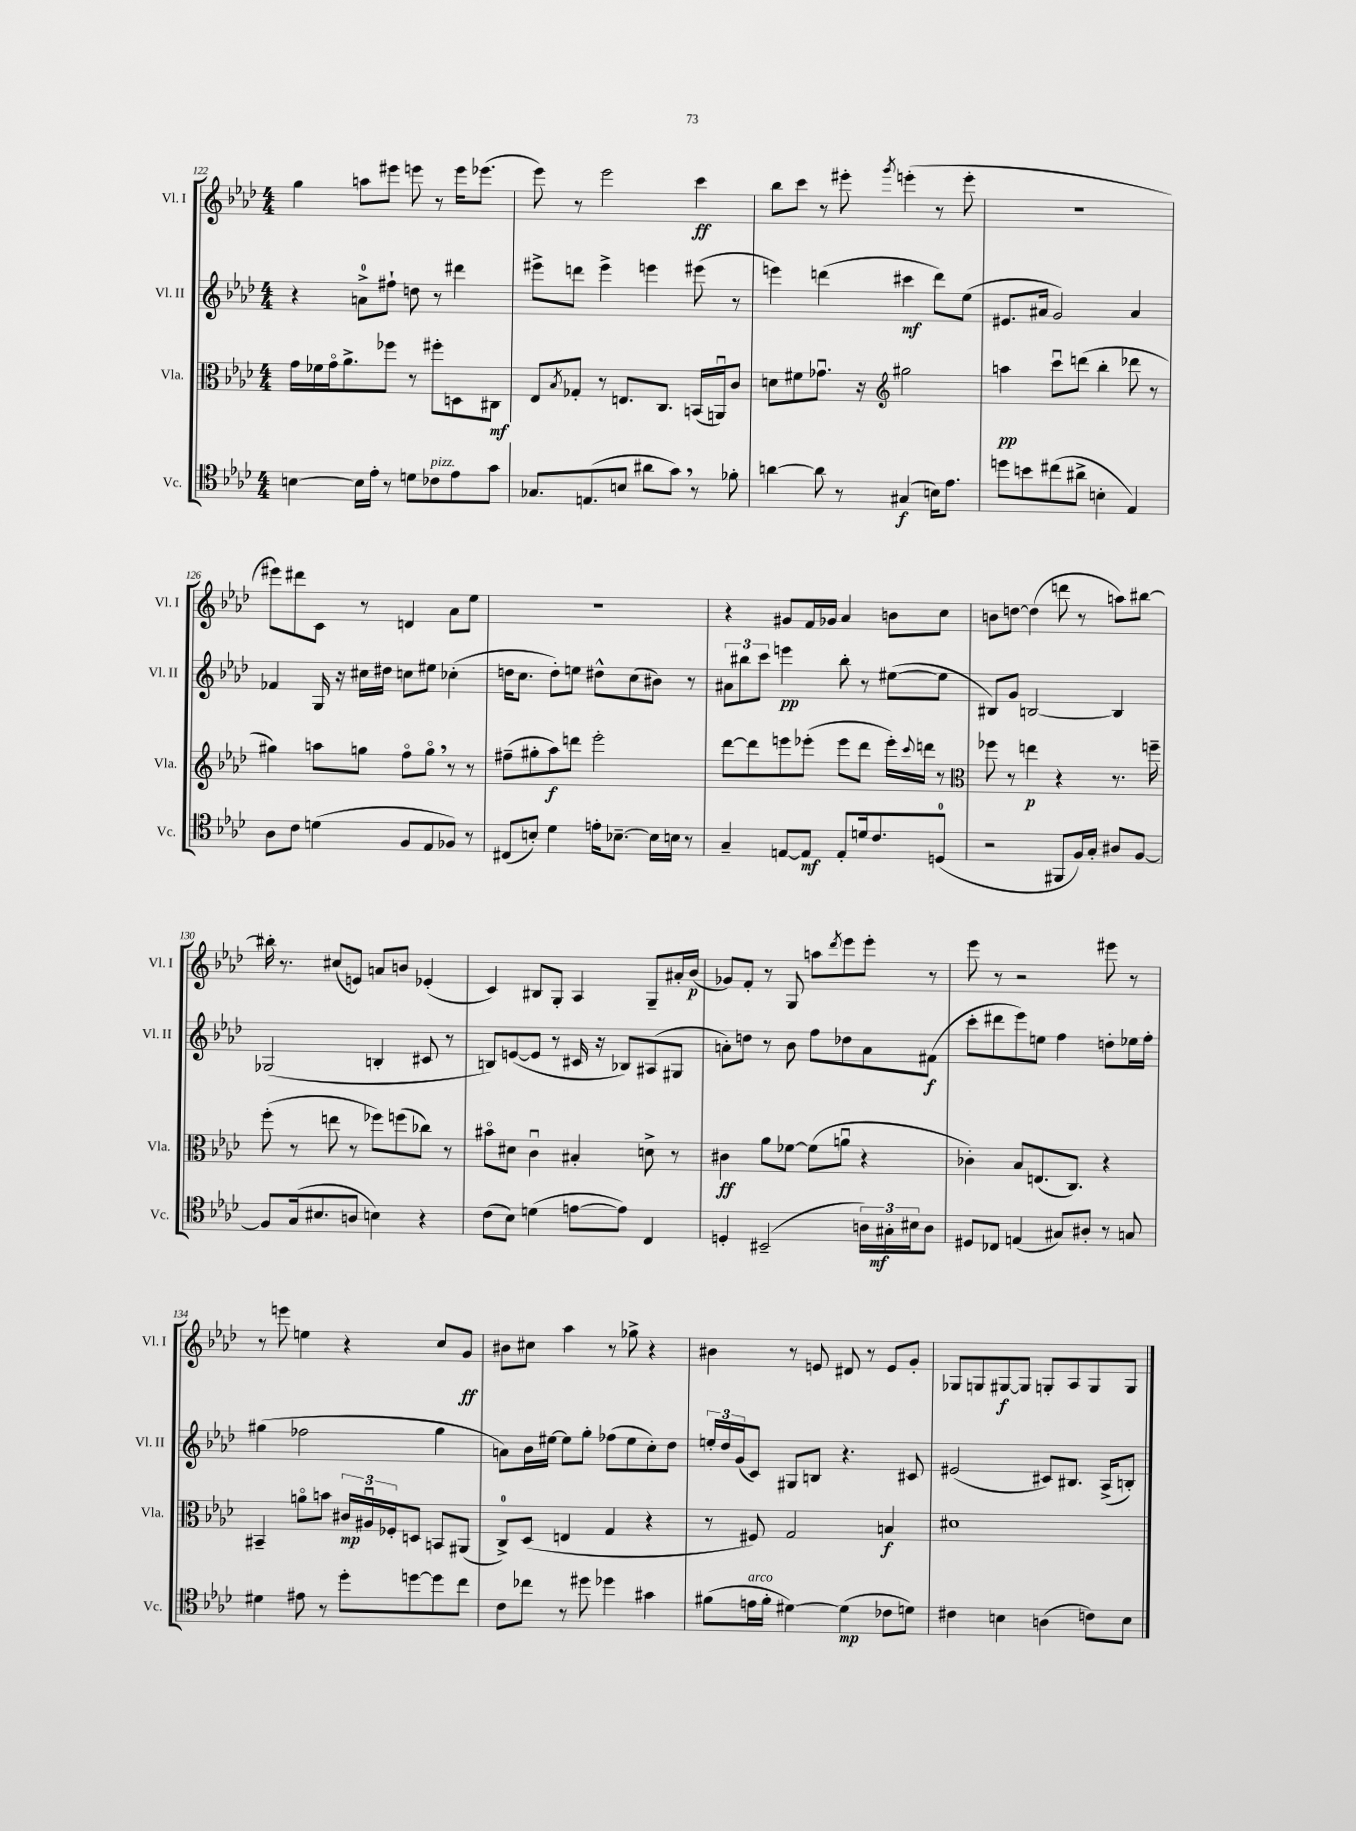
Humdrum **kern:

**kern	**dynam	**kern	**dynam	**kern	**dynam	**kern	**dynam
*part4	*part4	*part3	*part3	*part2	*part2	*part1	*part1
*staff4	*staff4	*staff3	*staff3	*staff2	*staff2	*staff1	*staff1
*I"Vc.	*	*I"Vla.	*	*I"Vl. II	*	*I"Vl. I	*
*I'Vc.	*	*I'Vla.	*	*I'Vl. II	*	*I'Vl. I	*
*clefC4	*	*clefC3	*	*clefG2	*	*clefG2	*
*k[b-e-a-d-]	*	*k[b-e-a-d-]	*	*k[b-e-a-d-]	*	*k[b-e-a-d-]	*
*M4/4	*	*M4/4	*	*M4/4	*	*M4/4	*
=122	=122	=122	=122	=122	=122	=122	=122
[4Bn\	.	16g\LL	.	4r	.	4gg\	.
.	.	16f-X\	.	.	.	.	.
.	.	16g\J	.	.	.	.	.
.	.	8.a-^\	.	.	.	.	.
16B\LL]	.	.	.	8an^\L	.	8aan\L	.
16e-'\JJ	.	.	.	.	.	.	.
8r	.	8ff-X\J	.	8ff#X`\J	.	8eee#X\J	.
8dn\L	.	8r	.	8ddn\	.	8eeen\	.
!LO:TX:a:i:t=pizz.	!	!	!	!	!	!	!
8c-X\	.	8ff#X'\L	.	8r	.	8r	.
8e-\	.	8Dn\	.	4ddd#X\	.	16eee\KL	.
.	.	.	.	.	.	(8.eee-X\J	.
8g\J	.	8C#X\J	mf	.	.	.	.
=123	=123	=123	=123	=123	=123	=123	=123
8.G-X/L	.	8E-/L	.	8eee#X^\L	.	8eee-\)	.
.	.	8qB-/	.	.	.	.	.
.	.	8G-X'/J	.	8dddn\J	.	8r	.
(8.En/	.	.	.	.	.	.	.
.	.	8r	.	4eee#^\	.	2eee-\	.
8Bn/J	.	8.En/L	.	.	.	.	.
8a#X\L	.	.	.	4eeen\	.	.	.
.	.	8.C/J	.	.	.	.	.
8g,\J)	.	.	.	.	.	.	.
8r	.	(16BBn/LL	.	(8eee#X\	.	4ccc\	ff
.	.	16AAnu/J)	.	.	.	.	.
8f-X'\	.	8c/J	.	8r	.	.	.
=124	=124	=124	=124	=124	=124	=124	=124
[4an\	.	8dn\L	.	4eeen\)	.	8bb-\L	.
.	.	8f#X\	.	.	.	8ccc\J	.
8a\]	.	8.g-Xu\J	.	(4dddn\	.	8r	.
8r	.	.	.	.	.	8eee#X'\	.
.	.	16r	.	.	.	.	.
*	*	*clefG2	*	*	*	*	*
.	.	.	.	.	.	8qggg/	.
(4G#X/	f	2gg#X\	.	4ccc#X\	mf	(4eeen'\	.
16Bn\KL)	.	.	.	8ddd\L)	.	8r	.
8.e-\J	.	.	.	.	.	.	.
.	.	.	.	(8ee-\J	.	8eee'\	.
=125	=125	=125	=125	=125	=125	=125	=125
8ddn\L	.	4aan\	pp	8.e#X/L	.	1r	.
8bn\	.	.	.	.	.	.	.
.	.	.	.	16a#X/Jk	.	.	.
(8cc#X\	.	8cccu\L	.	2g/)	.	.	.
8a#X^\J	.	(8dddn\J	.	.	.	.	.
4Bn'\	.	4bb-'\	.	.	.	.	.
4E-/)	.	8ddd-X\	.	4a#/	.	.	.
.	.	8r	.	.	.	.	.
!!LO:LB:g=z
=126	=126	=126	=126	=126	=126	=126	=126
8A-\L	.	4gg#X\)	.	4f-X/	.	8eee#X\L)	.
8c\J	.	.	.	.	.	8ddd#X\	.
(4dn\	.	8aan\L	.	16G/	.	8c\J	.
.	.	.	.	16r	.	.	.
.	.	8ggn\J	.	16cc#X\LL	.	8r	.
.	.	.	.	16dd#X\JJ	.	.	.
8F/L	.	8ff\L	.	8ccn\L	.	4dn/	.
8E-/	.	8gg,\J	.	8ee#X\J	.	.	.
8F-X/J)	.	8r	.	(4cc-X'\	.	8a-\L	.
8r	.	8r	.	.	.	8ee-\J	.
=127	=127	=127	=127	=127	=127	=127	=127
(8C#X/L	.	(8ff#X~\L	.	16ddn\KL	.	1r	.
.	.	.	.	8.cc\J	.	.	.
8Bn'/J)	.	8gg#X'\	.	.	.	.	.
4d-\	.	8aa-\)	f	8dd'\L)	.	.	.
.	.	8dddn\J	.	8een\J	.	.	.
16en'\KL	.	2eee-'\	.	8dd#X^^\L	.	.	.
[8.B-X~\J	.	.	.	.	.	.	.
.	.	.	.	(8cc\	.	.	.
16B-\LL]	.	.	.	8b#X\J)	.	.	.
16Bn\JJ	.	.	.	.	.	.	.
8r	.	.	.	8r	.	.	.
=128	=128	=128	=128	=128	=128	=128	=128
4G~/	.	[8ddd-\L	.	12a#X\L	.	4r	.
.	.	.	.	12bb#X\	.	.	.
.	.	8ddd-\]	.	.	.	.	.
.	.	.	.	12ccc\J	.	.	.
[8En/L	.	8eeen\	.	4eeen\	pp	8g#X/L	.
8E/J]	mf	(8eee-X'\J	.	.	.	16f/L	.
.	.	.	.	.	.	16g-X/JJ	.
8E'/L	.	8eee-\L	.	8bb#'\	.	4a-/	.
16dn/k	.	8ddd-\J	.	8r	.	.	.
8.c/	.	.	.	.	.	.	.
.	.	16eee-'\LL)	.	([8ee#X\L	.	8bn\L	.
.	.	8qqccc/	.	.	.	.	.
.	.	16dddn\JJ	.	.	.	.	.
(8Dn/J	.	8r	.	8ee#\J]	.	8cc\J	.
=129	=129	=129	=129	=129	=129	=129	=129
*	*	*clefC3	*	*	*	*	*
2r	.	8ff-X\	.	8B#X/L)	.	8bn\L	.
.	.	8r	.	8g/J	.	[8ddn\J	.
.	.	4een\	p	[2Bn/	.	(4dd\]	.
8FF#X/L	.	4r	.	.	.	8dddn\	.
16F/L)	.	.	.	.	.	8r	.
16G'/JJ	.	.	.	.	.	.	.
8A#X/L	.	8.r	.	4B/]	.	8aan\L)	.
[8F/J	.	.	.	.	.	[8bb#X\J	.
.	.	16ffn~\	.	.	.	.	.
!!LO:LB:g=z
=130	=130	=130	=130	=130	=130	=130	=130
8F/L]	.	(8ff'\	.	(2G-X/	.	16bb#X'\]	.
.	.	.	.	.	.	8.r	.
(16G/k	.	8r	.	.	.	.	.
8.B#X/	.	.	.	.	.	.	.
.	.	8een\	.	.	.	(8cc#X/L	.
8An/J	.	8r	.	.	.	8en/J)	.
4Bn\)	.	8ff-X\L)	.	4Bn'/	.	8an/L	.
.	.	(8ffn\	.	.	.	8bn/J	.
4r	.	8cc-X\J)	.	8c#X/	.	(4e-X'/	.
.	.	8r	.	8r	.	.	.
=131	=131	=131	=131	=131	=131	=131	=131
(8c\L	.	8b#X\L	.	8Bn/L)	.	4c/)	.
8B-\J)	.	8d#X\J	.	([8en/	.	.	.
(4dn\	.	4cu\	.	8e/J]	.	8B#X/L	.
.	.	.	.	8r	.	8G'/J	.
[8en\L	.	4B#X'/	.	16c#X/	.	4A-/	.
.	.	.	.	16r	.	.	.
8e\J])	.	.	.	8B-X/L)	.	.	.
4C/	.	8dn^\	.	(8A#X/	.	8G~/L	.
.	.	8r	.	8G#X/J	.	16a#X'/L	.
.	.	.	.	.	.	(16b-/JJ	p
=132	=132	=132	=132	=132	=132	=132	=132
4Dn'/	.	4c#X\	ff	8an'\L)	.	8g-X/L)	.
.	.	.	.	8ddn\J	.	8f'/J	.
(2BB#X~/	.	8a-\L	.	8r	.	8r	.
.	.	[8f-X\J	.	8b-\	.	8G/	.
.	.	(8f-\L]	.	8ff\L	.	8aan\L	.
.	.	.	.	.	.	8qddd-/	.
.	.	8anu\J	.	8dd-X\	.	8eee-\	.
24An\LL)	.	4r	.	8a\	.	8eee-'\J	.
24G#X'\	mf	.	.	.	.	.	.
24B#X\J	.	.	.	.	.	.	.
8A\J	.	.	.	(8f#X\J	f	8r	.
=133	=133	=133	=133	=133	=133	=133	=133
8D#X/L	.	4c-X'\)	.	8ccc'\L	.	8eee-\	.
8C-X/J	.	.	.	8ddd#X\	.	8r	.
(4En/	.	8B-/L	.	8eee-\)	.	2r	.
.	.	(8.En/	.	8een\J	.	.	.
8G#X/L)	.	.	.	4ff\	.	.	.
.	.	8.C/J)	.	.	.	.	.
8A#X'/J	.	.	.	.	.	.	.
8r	.	4r	.	8ddn'\L	.	8eee#X\	.
8Gn/	.	.	.	16ee-X\L	.	8r	.
.	.	.	.	16ff'\JJ	.	.	.
!!LO:LB:g=z
=134	=134	=134	=134	=134	=134	=134	=134
4d#X\	.	4BB#X~/	.	(4gg#X\	.	8r	.
.	.	.	.	.	.	8eeen\	.
8e#X\	.	8an\L	.	2ff-X\	.	4een\	.
8r	.	8bn\J	.	.	.	.	.
8dd-'\L	.	24c#X/LL	mp	.	.	4r	.
.	.	24A#Xu/	.	.	.	.	.
.	.	24F-X'/J	.	.	.	.	.
[8ddn\	.	8Dn/J	.	.	.	.	.
8dd\]	.	8BBn/L	.	4gg#\	.	8cc/L	.
8cc\J	.	(8AA#X/J	.	.	.	8g/J	ff
=135	=135	=135	=135	=135	=135	=135	=135
8c\L	.	8C^/L)	.	8an\L)	.	8b#X\L	.
8cc-X\J	.	(8D-/J	.	16b-\L	.	8cc#X\J	.
.	.	.	.	[16ee#X\JJ	.	.	.
8r	.	4En/	.	8ee#\L]	.	4aa-\	.
8dd#X\	.	.	.	8gg'\J	.	.	.
4dd-X\	.	4G/	.	(8ff-X\L	.	8r	.
.	.	.	.	8ee#\	.	8gg-X^\	.
4g#X\	.	4r	.	8cc'\)	.	4r	.
.	.	.	.	8dd-\J	.	.	.
=136	=136	=136	=136	=136	=136	=136	=136
(8f#X\L	.	8r	.	24een'/LL	.	4b#X\	.
.	.	.	.	24dd-/	.	.	.
.	.	.	.	(24g/J	.	.	.
!LO:TX:a:i:t=arco	!	!	!	!	!	!	!
16en\L	.	8F#X/)	.	8c/J)	.	.	.
16f#'\JJ	.	.	.	.	.	.	.
[4d#X\)	.	2G/	.	8G#X/L	.	8r	.
.	.	.	.	8Bn/J	.	8en/	.
(4d#\]	mp	.	.	4.r	.	8d#X/	.
.	.	.	.	.	.	8r	.
8c-X\L	.	4Bn/	f	.	.	8e/L	.
8dn\J)	.	.	.	8c#X/	.	8g'/J	.
=137	=137	=137	=137	=137	=137	=137	=137
4c#X\	.	1d#X	.	(2e#X/	.	8G-X/L	.
.	.	.	.	.	.	8Gn/	.
4Bn\	.	.	.	.	.	[8G#X/	f
.	.	.	.	.	.	8G#/J]	.
(4An\	.	.	.	8c#X/L)	.	8Gn'/L	.
.	.	.	.	8.B#X/J	.	8A-/	.
8cn\L)	.	.	.	.	.	8G/	.
.	.	.	.	(16A-^/KL	.	.	.
8B\J	.	.	.	8Bn'/J)	.	8G/J	.
==	==	==	==	==	==	==	==
*-	*-	*-	*-	*-	*-	*-	*-
